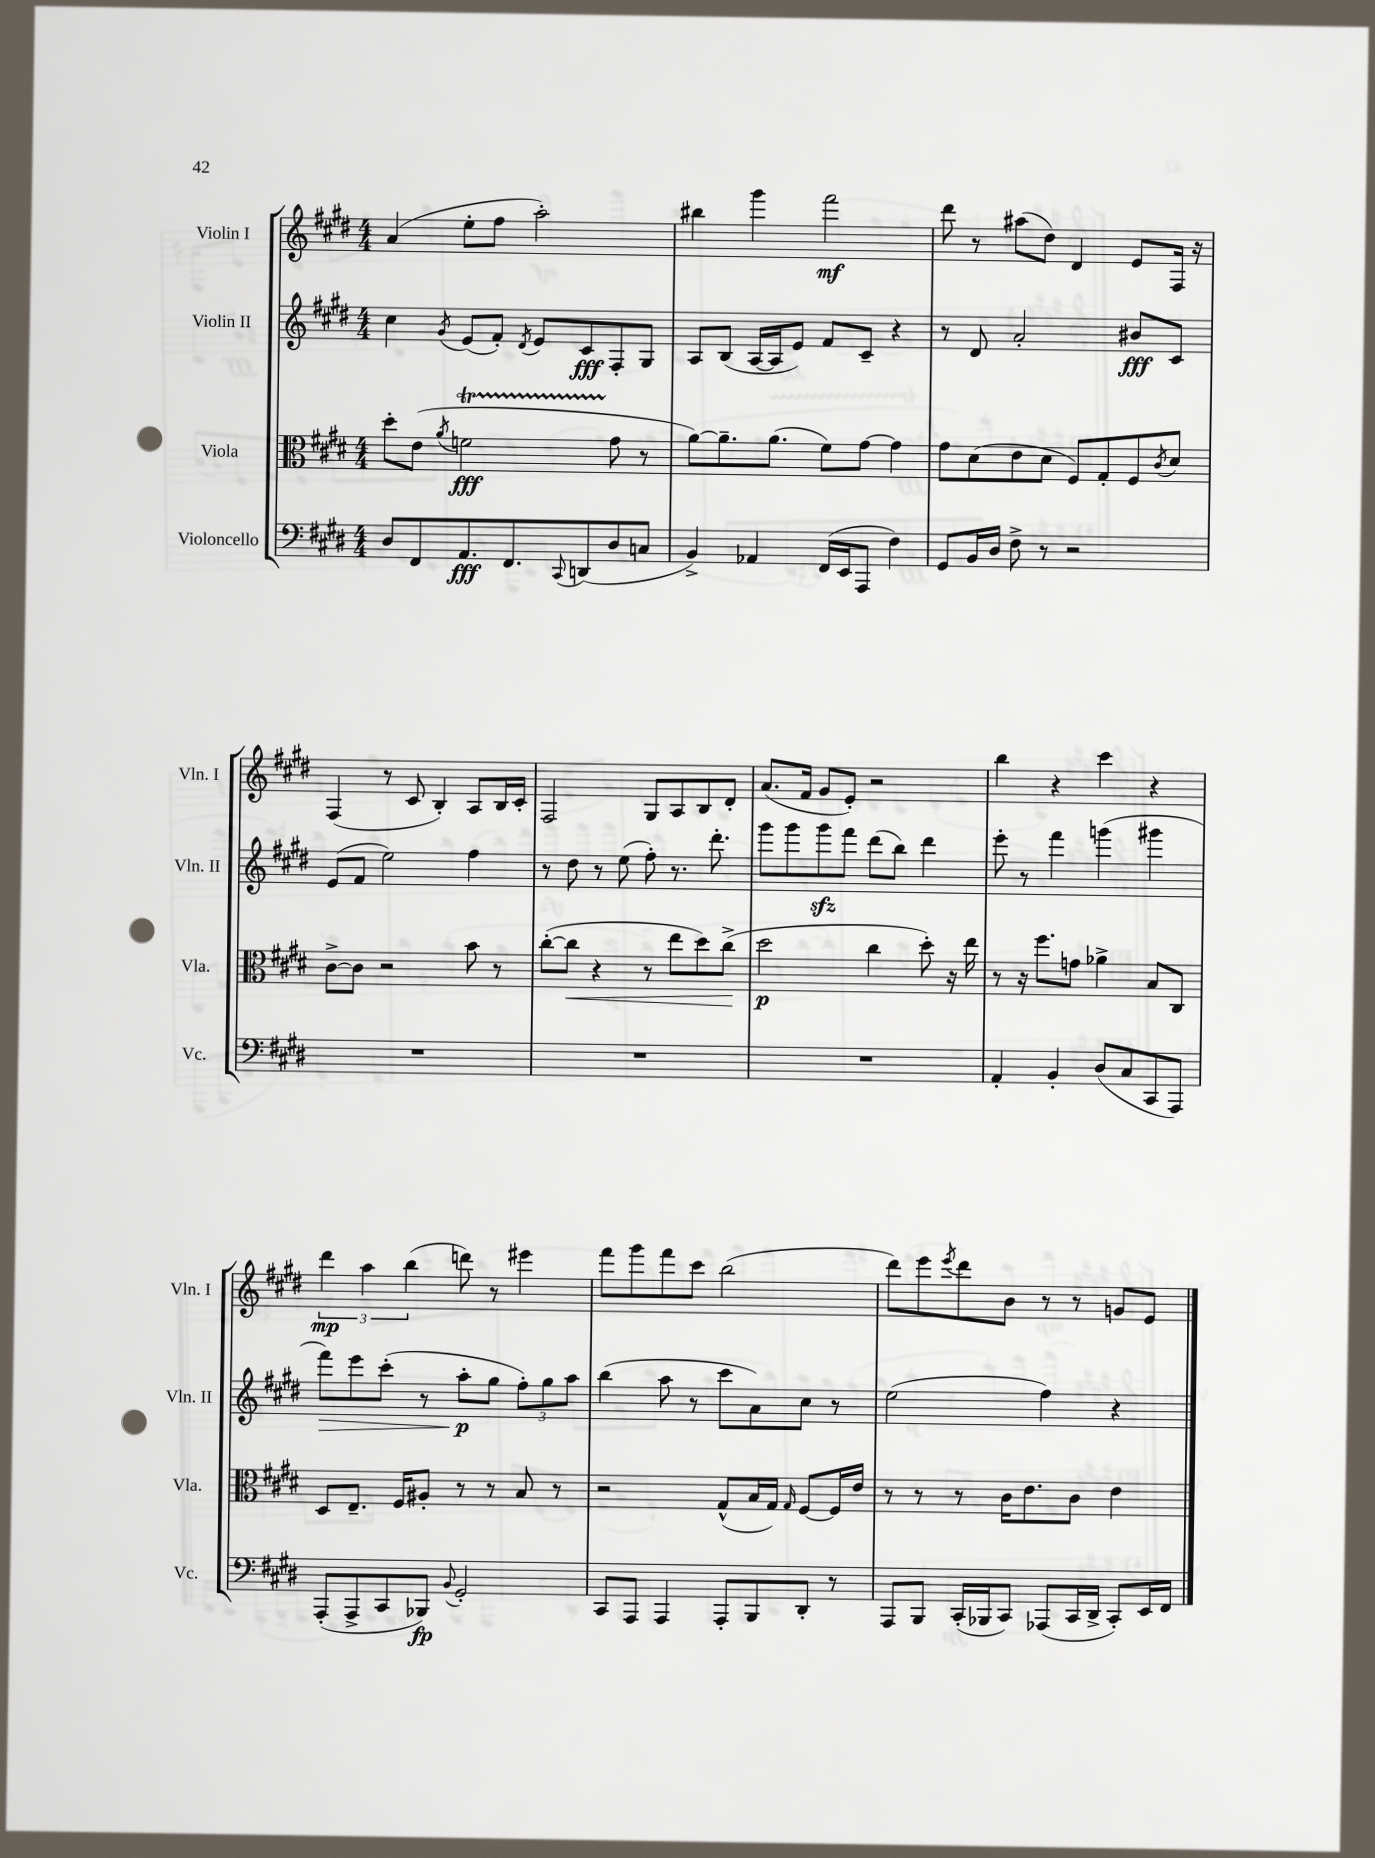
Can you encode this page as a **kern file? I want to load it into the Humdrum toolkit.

**kern	**kern	**kern	**kern
*staff4	*staff3	*staff2	*staff1
*clefF4	*clefC3	*clefG2	*clefG2
*k[f#c#g#d#]	*k[f#c#g#d#]	*k[f#c#g#d#]	*k[f#c#g#d#]
*M4/4	*M4/4	*M4/4	*M4/4
8D#	8dd#'	4cc#	(4a
8FF#	(8e	.	.
.	8qa	8qg#	.
8.AA	2f	(8e	8ee'
.	.	8f#')	8ff#
8.FF#	.	.	.
.	.	8qd#	.
.	.	8e	2aa')
8qqCC#	.	.	.
(8DD	.	8c#	.
8D#	8g#	8F#'	.
8C	8r	8G#	.
=	=	=	=
4BB^)	[8a)	8A	4bb#
.	8.a~]	(8B	.
4AA-	.	[16A	4ggg#
.	(8.a	16A]	.
.	.	8e)	.
(16FF#	8f#)	8f#	2fff#
16EE	.	.	.
8AAA	[8g#	8c#~	.
4F#)	4g#]	4r	.
=	=	=	=
8GG#	8g#	8r	8ddd#
16BB	(8d#	8d#	8r
16D#	.	.	.
8F#^	8e	2a'	(8aa#
8r	8d#	.	8dd#)
2r	8F#)	.	4d#
.	8G#'	.	.
.	8F#	8b#	8e
.	8qc#	.	.
.	8d#	8c#	16F#
.	.	.	16r
=	=	=	=
1r	[8c#^	(8e	(4F#
.	8c#]	8f#	.
.	2r	2ee)	8r
.	.	.	8c#
.	.	.	4B')
.	8b	4ff#	8A
.	8r	.	16B
.	.	.	16c#'
=	=	=	=
1r	([8cc#'	8r	2F#
.	8cc#]	8dd#	.
.	4r	8r	.
.	.	(8ee	.
.	8r	8ff#')	8G#
.	8ee	8.r	8A
.	8dd#)	.	8B
.	.	8.ddd#'	.
.	(8cc#^	.	8d#'
=	=	=	=
1r	2dd#	8ggg#	(8.a
.	.	8ggg#	.
.	.	.	16f#
.	.	8ggg#	8g#
.	.	8fff#	8e')
.	4cc#	(8ddd#	2r
.	.	8bb)	.
.	8dd#')	4ddd#	.
.	16r	.	.
.	16ee	.	.
=	=	=	=
4AA'	8r	8eee'	4bb
.	16r	8r	.
.	8.ff#	.	.
4BB'	.	4fff#	4r
.	8g	.	.
(8D#	4a-^	(4ggg	4ccc#
8C#	.	.	.
8CC#	8B	4ggg#	4r
8AAA)	8C#	.	.
=	=	=	=
(8AAA'	8D#	8fff#)	6ddd#
8AAA^	8.E~	8eee	.
.	.	.	6aa
8CC#	.	(8ccc#'	.
.	16F#	.	.
.	.	.	(6bb
8BBB-)	8A#'	8r	.
8qqBB	.	.	.
2GG#'	8r	8aa'	8ddd)
.	8r	8gg#	8r
.	8B	12ff#')	4eee#
.	.	12gg#	.
.	8r	.	.
.	.	12aa	.
=	=	=	=
8CC#	2r	(4bb	8fff#
8AAA	.	.	8ggg#
4AAA	.	8aa	8fff#
.	.	8r	8ccc#
8AAA'	(8G#^^	8ccc#	(2bb
8BBB	16B	8a)	.
.	16G#)	.	.
.	16qqG#	.	.
8DD#'	[8F#	8cc#	.
8r	16F#]	8r	.
.	16e	.	.
=	=	=	=
8AAA	8r	(2ee	8ddd#)
8BBB	8r	.	8eee
.	.	.	8qeee
(16CC#'	8r	.	8ddd#
16BBB-	.	.	.
8CC#)	16c#	.	8b
.	8.e	.	.
(8AAA-	.	4ff#)	8r
16CC#	8c#	.	8r
16DD#^	.	.	.
8CC#')	4e	4r	8g
16EE	.	.	8e
16FF#	.	.	.
==	==	==	==
*-	*-	*-	*-
